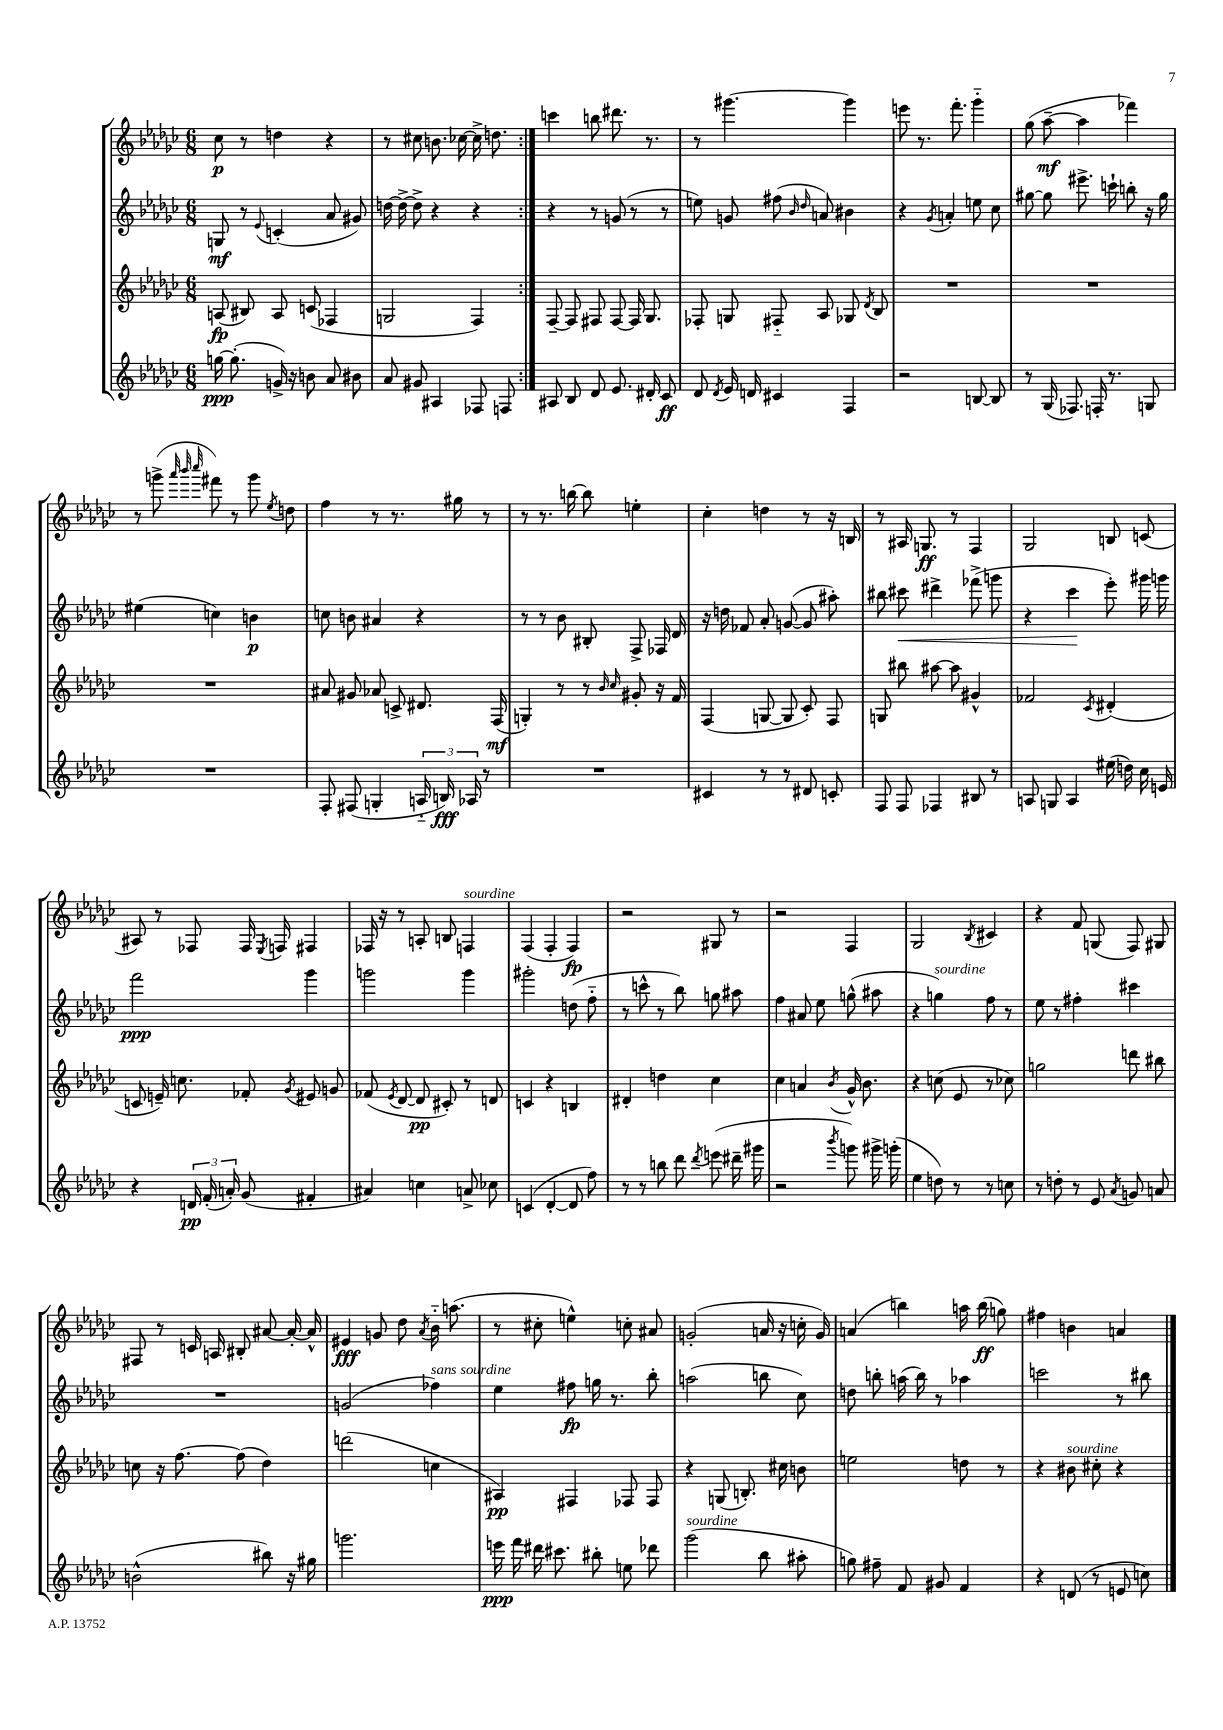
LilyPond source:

<<
\new StaffGroup <<
\new Staff = "s0" {
    \clef treble \key ges \major \numericTimeSignature \time 6/8
    \autoBeamOff \repeat volta 2 { ces''8\p r8 d''4 r4 |
    r8 cis''8 b'8. ces''16~ ces''16-> d''8. | }
    c'''4 b''8 dis'''8. r8. |
    r8 gis'''4.~ gis'''4 |
    e'''8 r8. f'''8.-. ges'''4-_ |
    ges''8( aes''8~--\mf aes''4 fes'''4) |
    r8 g'''8->( \grace { aes'''32 bes'''32 ces''''32 } fis'''8) r8 g'''8 \acciaccatura { ees''8 } d''8 |
    f''4 r8 r8. gis''16 r8 |
    r8 r8. b''16~ b''8 e''4-. |
    ces''4-. d''4 r8 r16 b16 |
    r8 ais16 g8.\ff r8 f4 |
    ges2 b8 c'8( |
    ais8) r8 fes8 fes16 \acciaccatura { ees8 } f16 fis4 |
    fes16 r16 r8 a8-. b8 f4^\markup { \italic "sourdine" } |
    f4( f4-. f4\fp) |
    r2 gis8 r8 |
    r2 f4 |
    ges2 \acciaccatura { bes8 } cis'4 |
    r4 f'8 g8( f8) gis8 |
    fis8 r8 c'16 a16 bis8-. ais'8~ ais'16~-. ais'16-^ |
    eis'4\fff g'8 des''8 \acciaccatura { aes'8 } bes'16-_ a''8.( |
    r8 cis''8-. e''4-^) c''8-. ais'8 |
    g'2-.( a'16 r16 c''16-. g'16) |
    a'4( b''4) a''16 b''16\ff( g''8) |
    fis''4 b'4 a'4 \bar "|." |
}
\new Staff = "s1" {
    \clef treble \key ges \major \numericTimeSignature \time 6/8
    \autoBeamOff \repeat volta 2 { g8\mf r8 \appoggiatura { ees'8 } c'4-.( aes'8 gis'8) |
    d''16~ d''16~-> d''8-> r4 r4 | }
    r4 r8 g'8( r8 r8 |
    e''8) g'8 fis''8( \grace { bes'16 des''16 } a'8) bis'4 |
    r4 \acciaccatura { ges'8 } a'4-. e''8 ces''8 |
    gis''8~ gis''8 eis'''8.-> c'''16-! b''8-. r16 gis''16 |
    eis''4( c''4) b'4\p |
    c''8 b'8 ais'4 r4 |
    r8 r8 bes'8 bis8-. f8-> fes16 des'16 |
    r16 d''16 fes'8 aes'8-. g'8~( g'8 ais''8-.) |
    bis''8 cis'''8\< dis'''4-> fes'''8->( g'''8 |
    r4 ces'''4\! ees'''8-.) gis'''16 g'''16 |
    f'''2\ppp ges'''4 |
    g'''2 g'''4 |
    gis'''2-. d''8( f''8-_ |
    r8 c'''8-^ r8 bes''8) g''8 ais''8 |
    f''4 ais'8 ees''8 g''8-^( ais''8 |
    r4 g''4^\markup { \italic "sourdine" }) f''8 r8 |
    ees''8 r8 fis''4-. cis'''4 |
    R2. |
    g'2( fes''4^\markup { \italic "sans sourdine" }) |
    ees''4 fis''8\fp g''16 r8. bes''8-. |
    a''2( b''8 ces''8) |
    d''8 b''8-. a''16( b''16) r8 aes''4 |
    c'''2 r8 bis''8 \bar "|." |
}
\new Staff = "s2" {
    \clef treble \key ges \major \numericTimeSignature \time 6/8
    \autoBeamOff \repeat volta 2 { a8\fp( bis8) a8 c'8( fes4 |
    g2 f4) | }
    f8~-- f8 fis8 fis8~ fis16 ges8. |
    fes8-. g8 fis8-_ aes8 ges8 \acciaccatura { des'8 } bes8 |
    R2. |
    R2. |
    R2. |
    ais'8 gis'8 aes'8 c'8-> dis'8. f16\mf( |
    g4-.) r8 r8 \grace { bes'16 ces''16 } gis'8-. r16 f'16 |
    f4( g8~ g8 ces'8-.) f8 |
    g8 bis''8 ais''8~ ais''8 gis'4-^ |
    fes'2 \acciaccatura { ces'8 } dis'4-.( |
    c'8 e'16--) c''8. fes'8-. \acciaccatura { ges'8 } eis'8 g'8 |
    fes'8( \acciaccatura { ees'8 } des'8~ des'8\pp cis'8-.) r8 d'8 |
    c'4 r4 b4 |
    dis'4-. d''4 ces''4 |
    ces''4 a'4 \acciaccatura { bes'8 } ges'16-^ bes'8. |
    r4 c''8( ees'8 r8 ces''8) |
    g''2 d'''8 bis''8 |
    c''8 r16 f''8.~ f''8( des''4) |
    d'''2( c''4 |
    ais4\pp) fis4 fes8 fes8 |
    r4 g8( b8.-.) cis''16 b'8 |
    e''2 d''8 r8 |
    r4 bis'8^\markup { \italic "sourdine" } cis''8-. r4 \bar "|." |
}
\new Staff = "s3" {
    \clef treble \key ges \major \numericTimeSignature \time 6/8
    \autoBeamOff \repeat volta 2 { g''16~\ppp g''8.-.( g'16->) r16 b'8 aes'8 bis'8 |
    aes'8 gis'8 ais4 fes8 f8 | }
    ais8 bes8 des'8 ees'8. dis'16-. ces'8\ff |
    des'8 \acciaccatura { des'8 } ees'16 d'16 cis'4 f4 |
    r2 b8~ b8 |
    r8 ges16( fes8.) f16-. r8. g8 |
    R2. |
    f8-. fis8( g4-. \tuplet 3/2 { a16-_ b16\fff) aes16 } r8 |
    R2. |
    cis'4 r8 r8 dis'8 c'8-. |
    f8 f8 fes4 bis8 r8 |
    a8 g8 a4 eis''16( d''16) ces''16 e'16 |
    r4 \tuplet 3/2 { d'16\pp f'16-.( a'16-.) } ges'8( fis'4-. |
    ais'4) c''4 a'8-> ces''8 |
    c'4( des'4~-. des'8 f''8) |
    r8 r8 b''8 des'''8 \acciaccatura { des'''8 } e'''8( dis'''16-- gis'''16 |
    r2 \acciaccatura { bes'''8 } g'''8) gis'''16-> g'''16-.( |
    ees''4 d''8) r8 r8 c''8 |
    r8 d''8-. r8 ees'8 \acciaccatura { aes'8 } g'8 a'8 |
    b'2-^( bis''8) r16 gis''16 |
    g'''2. |
    e'''16\ppp f'''16 dis'''16 cis'''8. bis''8-. e''8 des'''8 |
    ges'''2^\markup { \italic "sourdine" }( bes''8 ais''8-. |
    g''8) fis''8-- f'8 gis'8 f'4 |
    r4 d'8( r8 e'8 c''8) \bar "|." |
}
>>
>>
\layout { \context { \Score \remove "Bar_number_engraver" } }
